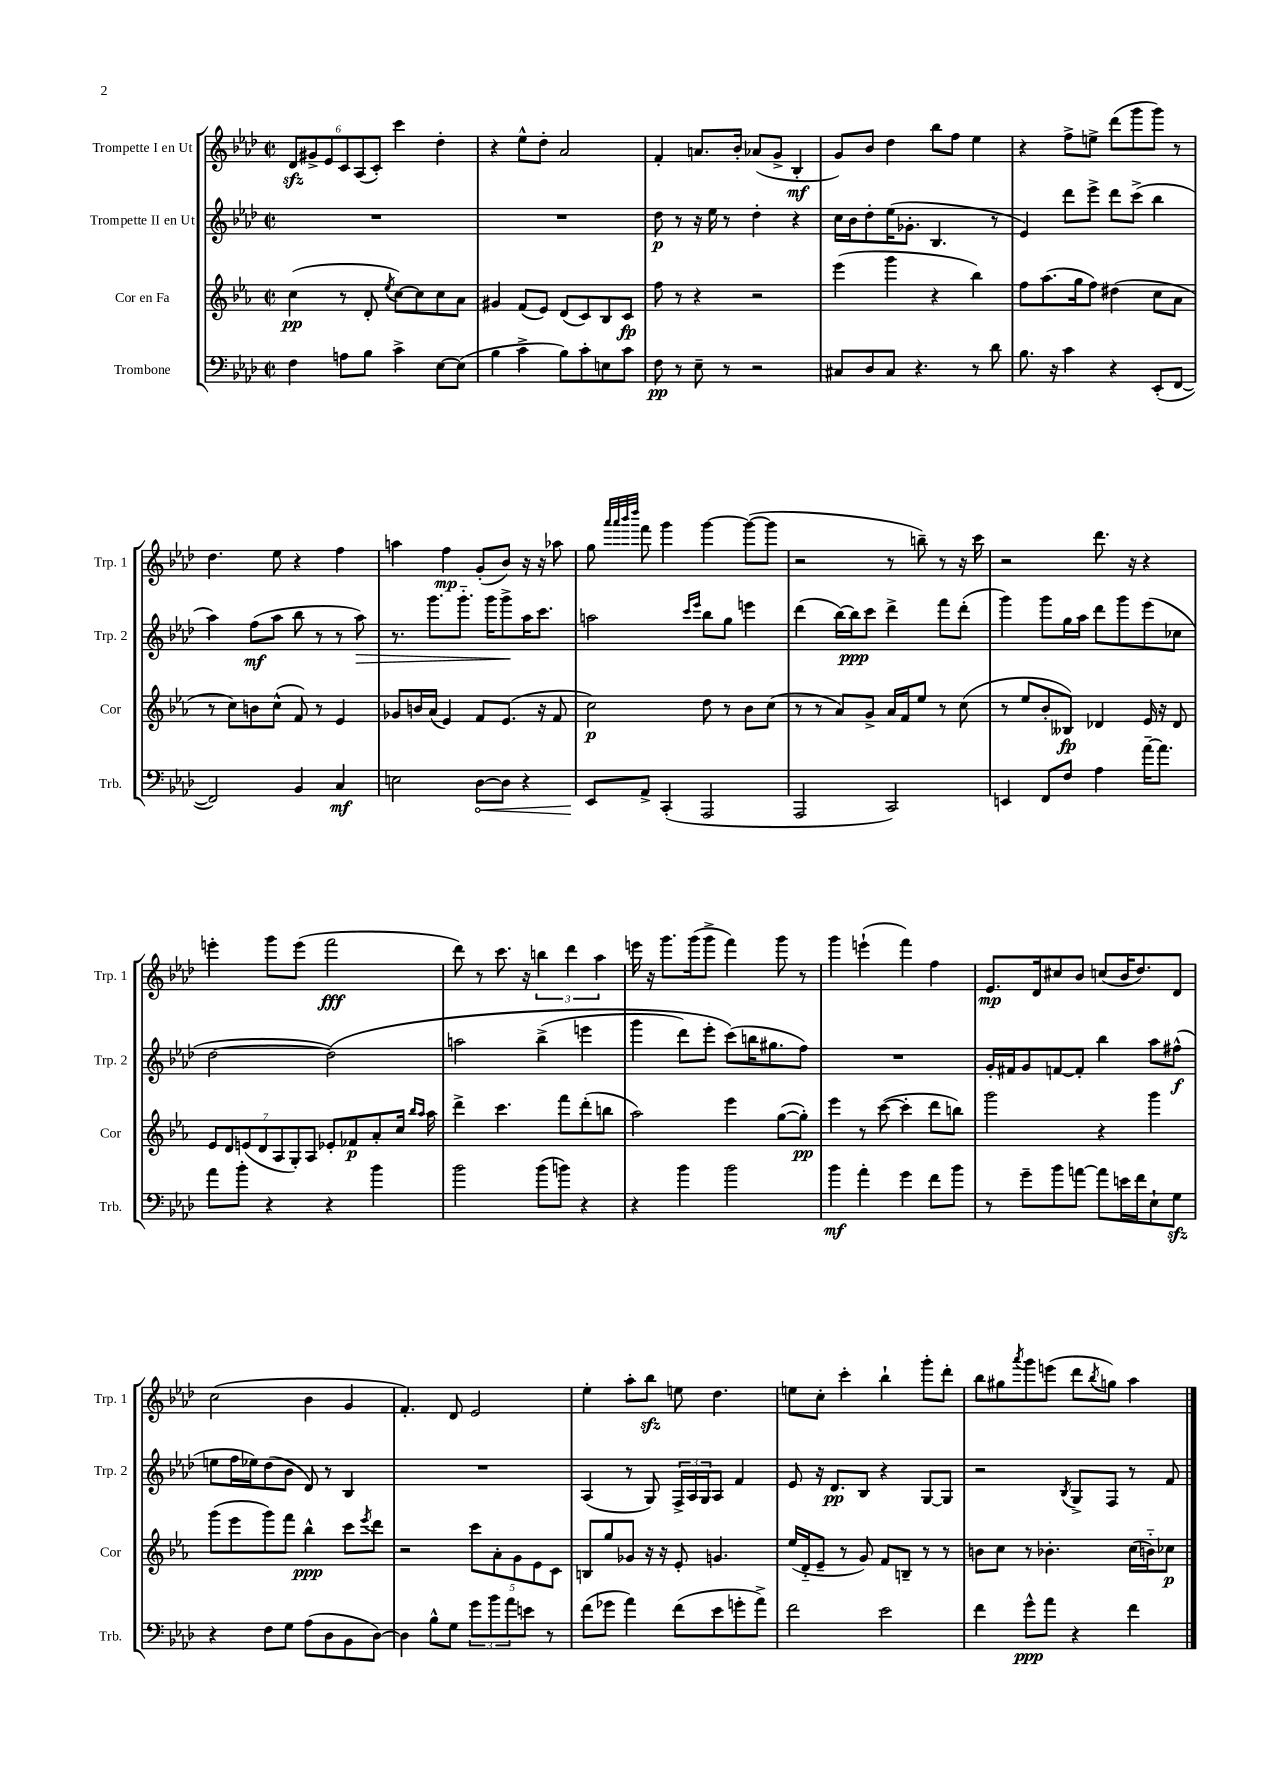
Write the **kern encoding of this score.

**kern	**kern	**kern	**kern
*staff4	*staff3	*staff2	*staff1
*clefF4	*clefG2	*clefG2	*clefG2
*k[b-e-a-d-]	*k[b-e-a-]	*k[b-e-a-d-]	*k[b-e-a-d-]
*M2/2	*M2/2	*M2/2	*M2/2
*met(c|)	*met(c|)	*met(c|)	*met(c|)
4F	(4cc	1r	12d-
.	.	.	12g#^
.	.	.	12e-
8A	8r	.	12c
.	.	.	(12A-
8B-	8d'	.	.
.	.	.	12c')
.	8qee-	.	.
4c^	[8cc)	.	4ccc
.	8cc]	.	.
[8E-	8cc	.	4dd-'
(8E-]	8a-	.	.
=	=	=	=
4B-	4g#	1r	4r
4c^	(8f	.	8ee-^^
.	8e-)	.	8dd-'
8B-)	(8d	.	2a-
8c'	8c)	.	.
8E	8B-	.	.
8c	8c	.	.
=	=	=	=
8F	8ff	8dd-	4f'
8r	8r	8r	.
8E-~	4r	16r	8.a
.	.	16ee-	.
8r	.	8r	.
.	.	.	16b-'
2r	2r	4dd-'	(8a-
.	.	.	8g^
.	.	4r	4B-'
=	=	=	=
8C#	(4eee-	16cc	8g)
.	.	16b-	.
8D-	.	8dd-'	8b-
8C#	4ggg	(16ee-	4dd-
.	.	8.g-'	.
4.r	.	.	.
.	4r	4.B-	8bb-
.	.	.	8ff
8r	4bb-)	.	4ee-
8d-	.	8r	.
=	=	=	=
8.B-	8ff	4e-)	4r
.	(8.aa-	.	.
16r	.	.	.
4c	.	8ddd-	8ff^
.	16gg	.	.
.	8ff)	8eee-^	8ee^
4r	(4dd#	8ddd-	(8ddd-
.	.	(8ccc^	8ggg
(8EE-'	8cc	4bb-	8ggg)
[8FF	8a-	.	8r
=	=	=	=
2FF])	8r	4aa-)	4.dd-
.	8cc)	.	.
.	8b	(8ff	.
.	(8cc^^	8aa-	8ee-
4BB-	8f)	8bb-	4r
.	8r	8r	.
4C	4e-	8r	4ff
.	.	8aa-)	.
=	=	=	=
2E	8g-	8.r	4aa
.	16b	.	.
.	(16a-	8.ggg	.
.	4e-)	.	4ff
.	.	8.ggg'~	.
[8D-	8f	.	(8g'
.	.	16ggg	.
8D-]	(8.e-	8ggg^	8b-)
4r	.	16aa-	16r
.	16r	8.ccc	16r
.	8f	.	8aa-
=	=	=	=
8EE-	2cc)	2aa	8gg
.	.	.	32qqaaa-
.	.	.	32qqaaa-
.	.	.	32qqbbb-
.	.	.	32qqdddd-
8AA-^	.	.	8fff
(4CC'	.	.	4ggg
.	.	16qqccc	.
.	.	16qqeee-	.
2AAA-	8dd	8bb-	[4ggg
.	8r	8gg	.
.	8b-	4eee	(8ggg_
.	(8cc	.	8ggg]
=	=	=	=
2AAA-	8r	(4ddd-	2r
.	8r	.	.
.	8a-)	[16bb-)	.
.	.	16bb-]	.
.	8g^	8ccc	.
2CC)	16a-	4ddd-^	8r
.	16f	.	.
.	8ee-	.	8bb~)
.	8r	8fff	8r
.	(8cc	(8ddd-'	16r
.	.	.	16ccc
=	=	=	=
4EE	8r	4ggg)	2r
.	8ee-	.	.
8FF	8b-'	8ggg	.
8F	8B--)	16gg	.
.	.	16aa-	.
4A-	4d-	8ddd-	8.ddd-
.	.	8ggg	.
.	.	.	16r
[16a-~	16e-	(8eee-	4r
8.a-]	16r	.	.
.	8d-	8cc-	.
=	=	=	=
8a-	14e-	[2dd-	4eee'
.	14d	.	.
8b-'	.	.	.
.	(14e	.	.
.	14d	.	.
4r	.	.	8ggg
.	14A-	.	.
.	14G')	.	.
.	.	.	(8eee
.	14A-	.	.
4r	8e-'	&(2dd-])	2fff
.	8f-	.	.
4b-	8a-'	.	.
.	16cc	.	.
.	16qqbb-	.	.
.	16qqaa-	.	.
.	16aa-	.	.
=	=	=	=
2b-	4ddd^	2aa	8ddd-)
.	.	.	8r
.	4.ccc	.	8.ccc
.	.	.	16r
(8b-	.	(4bb-^	6bb
8b)	8fff	.	.
.	.	.	6ddd-
4r	(8ddd'	4eee	.
.	.	.	6aa-
.	8bb	.	.
=	=	=	=
4r	2aa-)	4ggg	16eee
.	.	.	16r
.	.	.	8.ggg
4b-	.	8ddd-)	.
.	.	.	(16ggg
.	.	8eee-'	8ggg^
2b-	4eee-	(8ccc&)	4fff)
.	.	16bb	.
.	.	8.gg#	.
.	([8gg	.	8ggg
.	8gg'])	8ff)	8r
=	=	=	=
4b-	4eee-	1r	4ggg
4a-'	8r	.	(4eee`
.	([8ccc	.	.
4g	4ccc']	.	4fff)
8f	8ddd	.	4ff
8b-	8bb)	.	.
=	=	=	=
8r	2ggg	16g'	8.e-
.	.	16f#	.
8g~	.	8g	.
.	.	.	16d-
8b-	.	[8f	8cc#
[8a	.	8f']	8b-
8a]	4r	4bb-	(8cc
16e	.	.	16b-
16f	.	.	8.dd-)
8E-`	4ggg	8aa-	.
8G	.	(8ff#^^	8d-
=	=	=	=
4r	(8ggg	8ee	(2cc
.	8eee-	16ff	.
.	.	16ee-)	.
8F	8ggg)	(8dd-	.
8G	8fff	8b-	.
(8A-	4bb-^^	8d-)	4b-
8D-	.	8r	.
8BB-	8ccc	4B-	4g
.	8qeee-	.	.
[8D-)	8ddd	.	.
=	=	=	=
4D-]	2r	1r	4.f')
8B-^^	.	.	.
8G	.	.	8d-
12g	10ccc	.	2e-
12b-	.	.	.
.	10a-'	.	.
12a-	.	.	.
.	10g	.	.
8e	.	.	.
.	10e-	.	.
8r	.	.	.
.	10c	.	.
=	=	=	=
(8f	8B	(4A-	4ee-'
8g-	8gg	.	.
4a-)	8g-	8r	8aa-'
.	16r	8G)	8bb-
.	16r	.	.
(8f	8e-'	24F^	8ee
.	.	24A-	.
.	.	24G	.
8e-	4.g	8A-	4.dd-
8g'	.	4f	.
8a-^)	.	.	.
=	=	=	=
2f	(16ee-	8e-	8ee
.	16d'~	.	.
.	8e-~	16r	8cc'
.	.	8.d-	.
.	8r	.	4ccc'
.	8g)	8B-	.
2e-	8f	4r	4bb-`
.	8B~	.	.
.	8r	[8G	8ggg'
.	8r	8G]	8ddd-'
=	=	=	=
4f	8b	2r	8bb-
.	8cc	.	8gg#
.	.	.	8qaaa-
8g^^	8r	.	8ggg
8a-	4.b-'	.	(8eee
.	.	8qB-	.
4r	.	8G^	8ddd-
.	.	.	8qbb-
.	.	8F	8gg)
4f	(16cc	8r	4aa-
.	16b'~)	.	.
.	8cc-	8f	.
==	==	==	==
*-	*-	*-	*-
